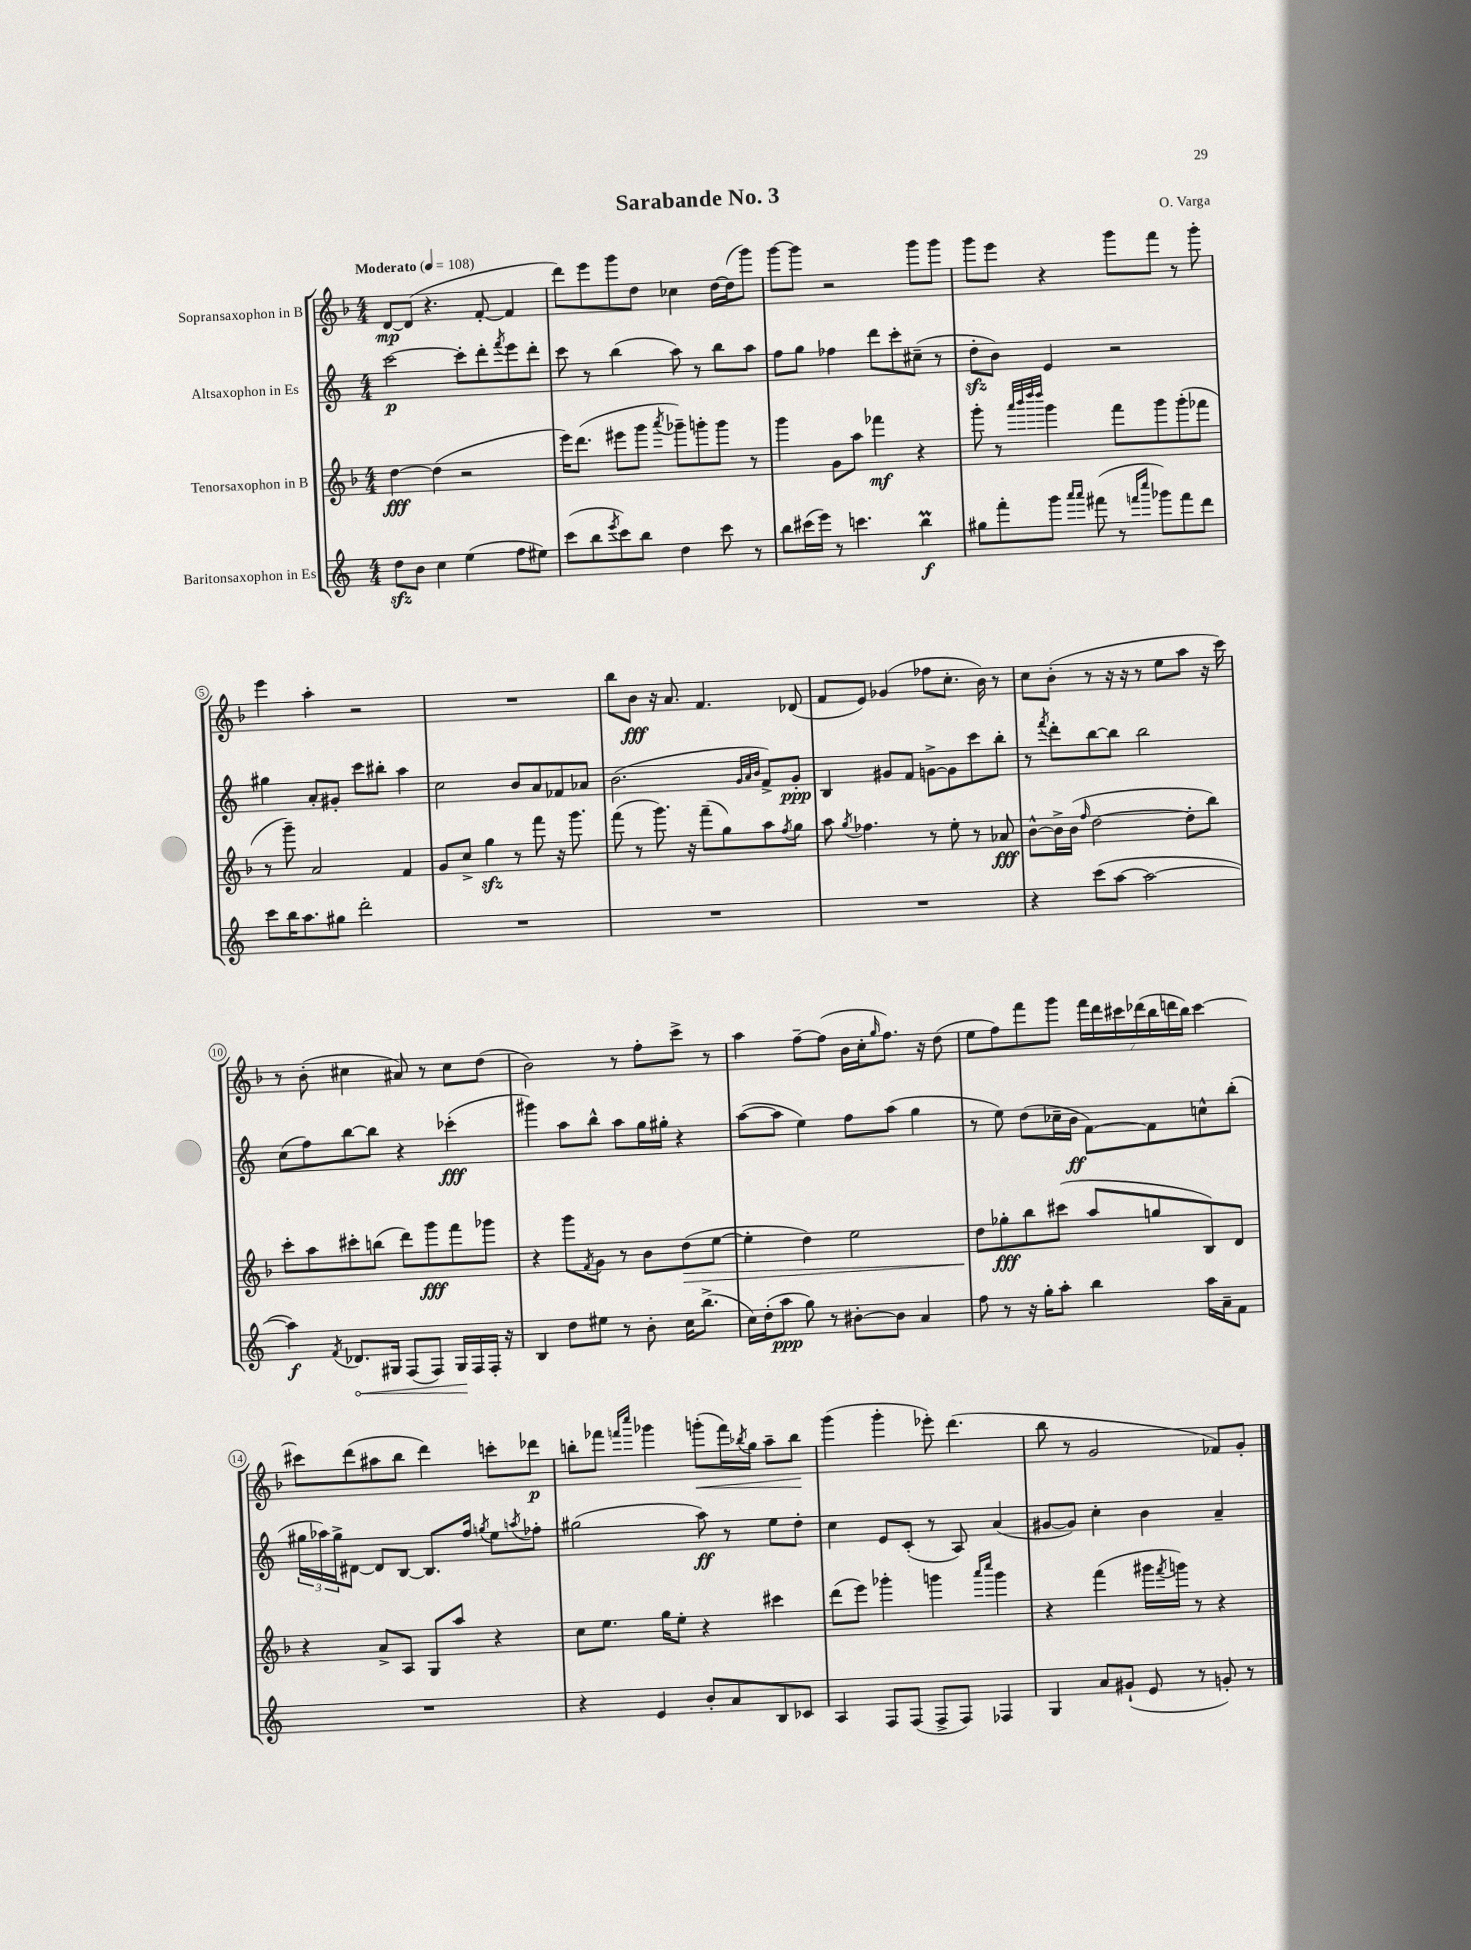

**kern	**kern	**kern	**kern
*staff4	*staff3	*staff2	*staff1
*clefG2	*clefG2	*clefG2	*clefG2
*k[]	*k[b-]	*k[]	*k[b-]
*M4/4	*M4/4	*M4/4	*M4/4
*MM108	*MM108	*MM108	*MM108
8dd	[4dd	[2ccc	[8d
8b	.	.	(8d]
4cc	(4dd]	.	4.r
(4ee	2r	8ccc']	.
.	.	8ddd'	[8f'
.	.	8qfff	.
8ff	.	8eee	4f]
8ee#)	.	8ddd'	.
=	=	=	=
(8ccc	16eee)	8ccc	8ddd)
.	(8.ddd	.	.
8bb	.	8r	8eee
8qeee	.	.	.
8ccc)	8eee#	(4bb	8ggg
8bb	8ggg	.	8dd
.	8qaaa	.	.
4dd	8ggg-~)	8aa)	4cc-
.	8ggg'	8r	.
8ccc	8ggg	8bb	[16dd
.	.	.	(16dd]
8r	8r	8aa	8ggg)
=	=	=	=
8bb	4ggg	8ff	[8ggg
(16ccc#	.	8gg	8ggg]
16eee)	.	.	.
8r	8g	4ff-	2r
4.ccc	8aa	.	.
.	4fff-	8ddd	.
.	.	8ccc'	.
4bb	4r	(8cc#~	8ggg
.	.	8r	8ggg
=	=	=	=
8gg#	8ggg'	8dd'	8ggg
8fff'	8r	8b)	8eee
.	32qqaaa	.	.
.	32qqbbb-	.	.
.	32qqdddd	.	.
.	32qqdddd	.	.
8ggg	4ggg	4e	4r
16qqaaa	.	.	.
16qqaaa	.	.	.
(8fff#	.	.	.
8r	8fff	2r	8ggg
16qqfff	.	.	.
16qqcccc	.	.	.
8ggg-)	8ggg	.	8fff
8fff	(8ggg'	.	8r
8ddd	8fff-	.	8ggg'
=	=	=	=
8ccc	8r	4gg#	4eee
16bb	8ggg~)	.	.
8.aa	.	.	.
.	2a	8a'	4aa'
8gg#	.	8g#'	.
2ddd'	.	8ccc	2r
.	.	8bb#'	.
.	4f	4aa	.
=	=	=	=
1r	8g	2cc	1r
.	8cc^	.	.
.	4gg	.	.
.	8r	8b	.
.	8fff	8a	.
.	16r	8f-	.
.	8.ggg	.	.
.	.	8a-	.
=	=	=	=
1r	(8fff	(2.b	8bb-
.	8r	.	8b-
.	8.ggg)	.	16r
.	.	.	8.a
.	16r	.	.
.	(8fff~	.	4.f
.	8gg)	.	.
.	.	32qqg	.
.	.	32qqa	.
.	.	32qqb	.
.	8aa	8f^)	.
.	8qff	.	.
.	8gg	8g'	(8d-
=	=	=	=
1r	8aa	4B	8f
.	8qgg	.	.
.	4.ff-	.	8e)
.	.	8g#	(4g-
.	.	8f	.
.	8r	[8g^	8ff-
.	8ee'	8g]	8.cc'
.	8r	8ccc	.
.	.	.	16b-)
.	8a-	8bb'	8r
=	=	=	=
4r	[8b-^^	8r	8cc
.	.	8qfff	.
.	16b-^]	8ddd'	(8b-'
.	(16b-	.	.
.	16qqff	.	.
(8ccc	[2dd	[8bb	8r
[8aa	.	8bb]	16r
.	.	.	16r
2aa_	.	2bb	8r
.	.	.	8ee
.	8dd']	.	8aa
.	8bb-)	.	16r
.	.	.	16ccc)
=	=	=	=
4aa])	8ccc'	(8cc	8r
.	8aa	8ff)	(8b-'
8qf	.	.	.
8.d-	8ccc#'	[8bb	4cc#
.	(8bb	8bb]	.
16G#	.	.	.
(8F	8ddd)	4r	8a#)
8F)	8ggg	.	8r
16G#	8fff	(4ccc-'	8cc#
16F	.	.	.
16F'	8ggg-	.	(8dd
16r	.	.	.
=	=	=	=
4B	4r	4ggg#)	2b-)
8dd	8ggg	8aa	.
.	8qf	.	.
8ee#	8g	8bb^^	.
8r	8r	8aa	8r
8b'	8b-	16gg	8ff'
.	.	16gg#'	.
16cc	(8dd	4r	8ccc^
(8.bb^	.	.	.
.	[8ee	.	8r
=	=	=	=
16cc)	4ee']	([8aa	4aa
(16dd'	.	.	.
8aa	.	8aa]	.
8gg)	4dd)	4ee)	[8ff~
8r	.	.	(8ff]
[8b#'	2ee	8ff	16b-
.	.	.	16cc'
.	.	.	16qqgg
8b#]	.	(8aa	8.ff)
4a	.	4gg	.
.	.	.	16r
.	.	.	(8dd
=	=	=	=
8ff	8dd	8r	8ee
8r	8gg-'	8ee)	8ff)
16r	8bb-	(8dd	8fff
16gg'	.	.	.
8aa'	(8ccc#	16cc-~	8ggg
.	.	16b	.
4bb	8aa	[8f)	28fff
.	.	.	28ddd
.	.	.	28ccc#
.	.	.	(28ddd-
.	8gg	8f]	.
.	.	.	28bb-
.	.	.	28ddd
.	.	.	28bb-)
16aa	8B-)	8cc^^	[4ccc#
16a~	.	.	.
8f	8d	(8bb'	.
=	=	=	=
1r	4r	24gg#	8ccc#]
.	.	24aa-)	.
.	.	24gg#^	.
.	.	[8d#	(8ddd
.	8a^	8d#]	8aa#
.	8A	[8B	8bb-
.	8G	8.B]	4ddd)
.	8aa	.	.
.	.	16ff	.
.	.	8qgg	.
.	4r	8ee	8ccc'
.	.	8qaa	.
.	.	8ff-'	8ddd-
=	=	=	=
4r	8cc	(2gg#	8bb'
.	8.ee	.	8fff-
.	.	.	16qqfff
.	.	.	16qqcccc
4e	.	.	4ggg-
.	16gg	.	.
.	8ee'	.	.
8b'	4r	8aa)	(8ggg'
8a	.	8r	16fff)
.	.	.	8qbb-
.	.	.	16gg
8B	4ccc#	8ee	8aa~
8c-	.	8dd'	8bb-
=	=	=	=
4A	(8ddd	4cc	(4ggg
.	8eee)	.	.
8F	4ggg-'	8e	4ggg'
(8F	.	(8c'	.
8F^	4ggg	8r	8eee-')
8F)	.	8A)	(4.ddd
.	16qqaaa	.	.
.	16qqcccc	.	.
4F-	4ggg	(4a	.
=	=	=	=
4G	4r	[8g#	8bb-
.	.	8g#])	8r
8a	(4fff	4cc'	2g
(8g#`	.	.	.
8e	16ggg#	4b	.
.	8qfff	.	.
.	16ggg)	.	.
8r	8r	.	.
8g')	4r	4a~	8f-)
8r	.	.	8g'
==	==	==	==
*-	*-	*-	*-
